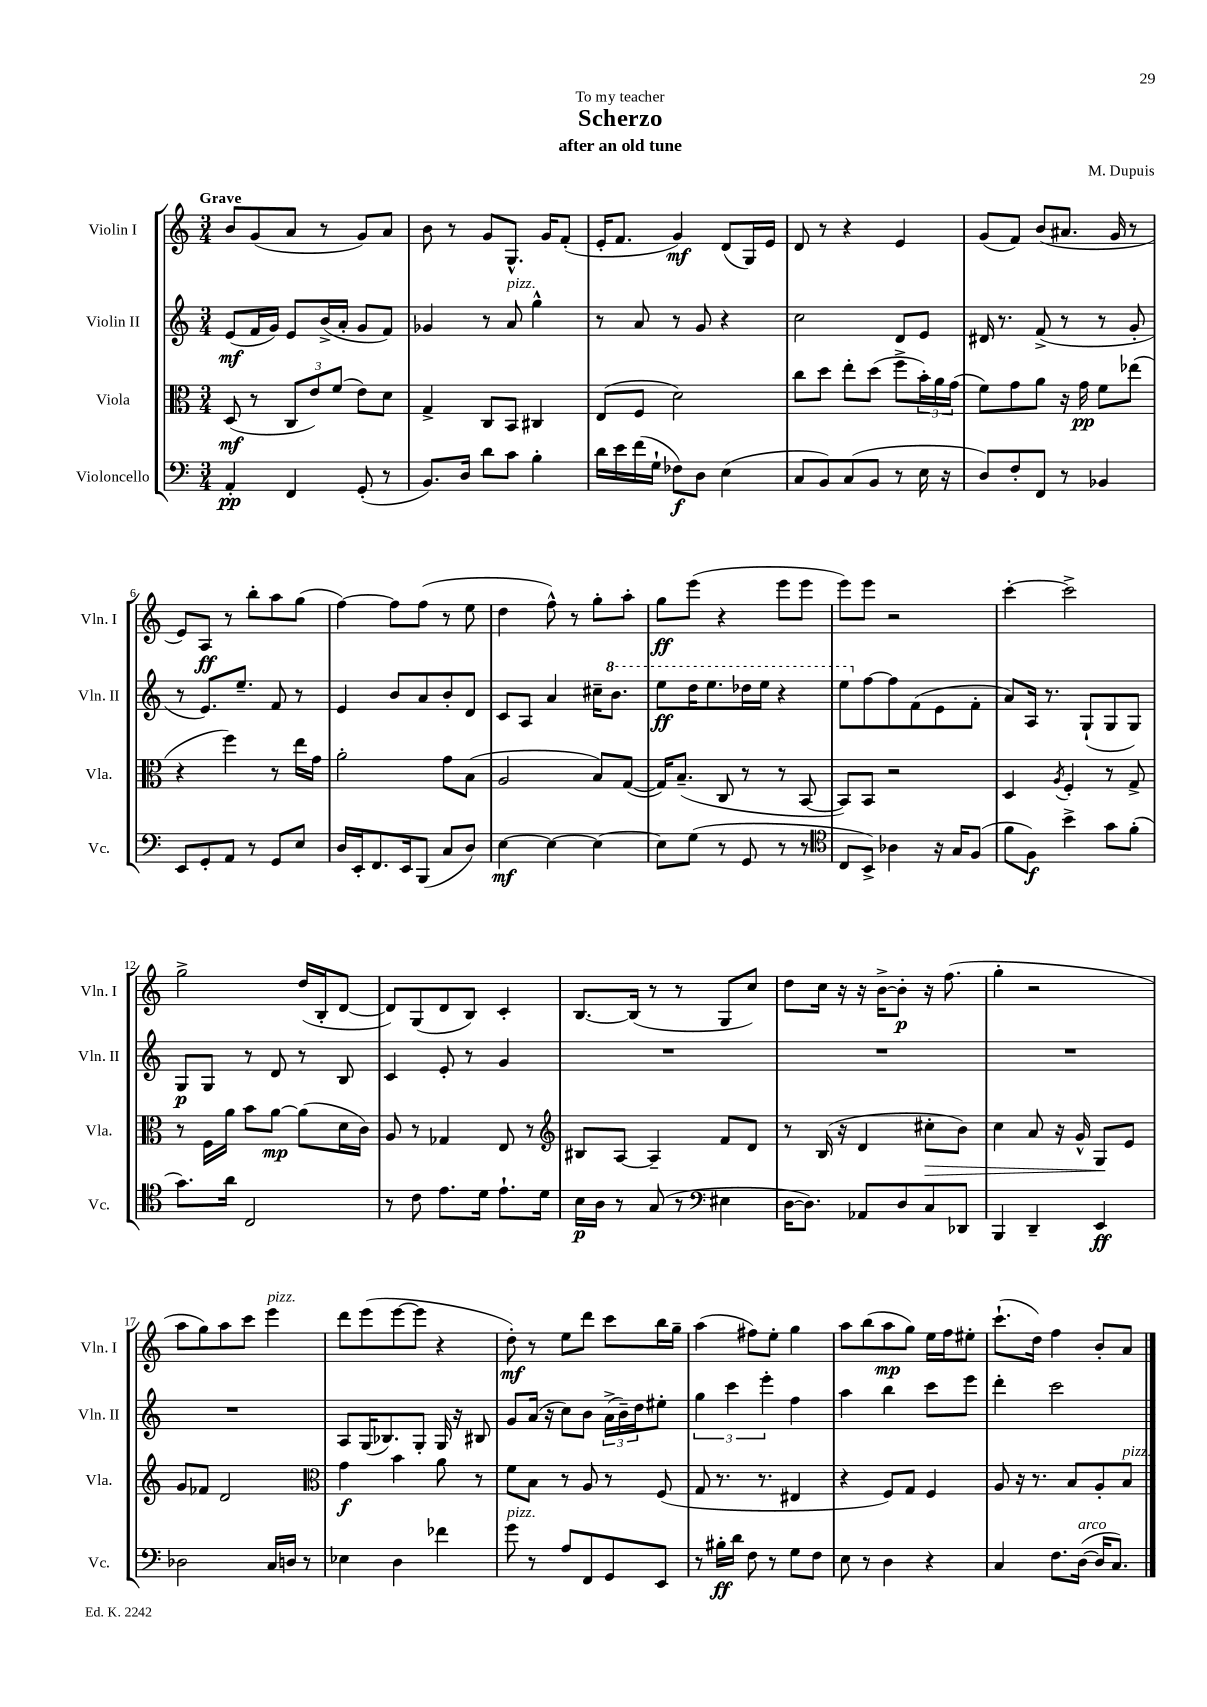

**kern	**kern	**kern	**kern
*staff4	*staff3	*staff2	*staff1
*clefF4	*clefC3	*clefG2	*clefG2
*k[]	*k[]	*k[]	*k[]
*M3/4	*M3/4	*M3/4	*M3/4
4AA'	(8D	(8e	8b
.	8r	16f	(8g
.	.	16g)	.
4FF	12C	8e	8a
.	12e)	.	.
.	.	(16b^	8r
.	(12f	.	.
.	.	16a'	.
(8GG'	8e)	8g	8g)
8r	8d	8f)	8a
=	=	=	=
8.BB)	4G^	4g-	8b
.	.	.	8r
16D	.	.	.
8d	8C	8r	8g
8c	8BB	8a	8.G^^
4B'	4C#	4gg^^	.
.	.	.	16g
.	.	.	(8f'
=	=	=	=
16d	(8E	8r	16e'
16e	.	.	8.f
(16f	8F	8a	.
16G`	.	.	.
8F-)	2d)	8r	4g)
8D	.	8g	.
(4E	.	4r	(8d
.	.	.	16G)
.	.	.	16e
=	=	=	=
8C	8cc	2cc	8d
8BB)	8dd	.	8r
(8C	8ee'	.	4r
8BB	(8dd	.	.
8r	8ff^	8d	4e
16E	24b')	8e	.
.	24a	.	.
16r	.	.	.
.	(24g	.	.
=	=	=	=
8D)	8f)	16d#	(8g
.	.	8.r	.
8F'	8g	.	8f)
8FF	8a	(8f^	(8b
8r	16r	8r	8.a#
.	16g	.	.
4BB-	8f	8r	.
.	.	.	16g
.	(8ee-	8g'	8r
=	=	=	=
8EE	4r	8r	8e)
8GG'	.	8.e)	8A
8AA	4ff)	.	8r
.	.	8.ee~	.
8r	.	.	8bb'
8GG	8r	8f	8aa
8E	16ee	8r	(8gg
.	16g	.	.
=	=	=	=
16D	2a'	4e	[4ff)
16EE'	.	.	.
8.FF	.	.	.
.	.	8b	8ff]
16EE	.	.	.
(8BBB	.	8a	(8ff
8C	8g	8b'	8r
8D)	(8B	8d	8ee
=	=	=	=
[4E	2A	8c	4dd
.	.	8A	.
4E_	.	4a	8ff^^)
.	.	.	8r
4E_	8B)	16cc#~	8gg'
.	.	8.bb	.
.	([8G	.	8aa'
=	=	=	=
8E]	16G])	8eee	8gg
.	(8.B~	.	.
(8G	.	16ddd	(8eee
.	.	8.eee	.
8r	8C	.	4r
8GG	8r	16ddd-	.
.	.	16eee	.
8r	8r	4r	8eee
8r	[8BB	.	8eee
=	=	=	=
*clefC4	*	*	*
8C	8BB])	8eee	8eee)
8BB^)	8BB	[8ff	8eee
4A-	2r	8ff]	2r
.	.	(8f	.
16r	.	8e	.
16G	.	.	.
(8F	.	8f'	.
=	=	=	=
8f	4D	8a)	[4ccc'
8F)	.	16A	.
.	.	8.r	.
.	8qA	.	.
4b^	4F'	.	2ccc^]
.	.	(8G`	.
8g	8r	8G	.
(8f'	8G^	8G)	.
=	=	=	=
8.g)	8r	8G	2gg^
.	16F	8G	.
16a	16a	.	.
2C	8b	8r	.
.	[8a	8d	.
.	(8a]	8r	(16dd
.	.	.	16B'
.	16d	8B	[8d
.	16c)	.	.
=	=	=	=
8r	8A	4c	8d])
8c	8r	.	(8G
8.e	4G-	8e'	8d
.	.	8r	8B)
16d	.	.	.
8.e`	8E	4g	4c'
.	8r	.	.
16d	.	.	.
=	=	=	=
*	*clefG2	*	*
16B	8B#	2.r	[8.B
16A	.	.	.
8r	[8A	.	.
.	.	.	(16B]
(8G	4A~]	.	8r
8r	.	.	8r
*clefF4	*	*	*
4E#	8f	.	8G
.	8d	.	8cc)
=	=	=	=
[16D	8r	2.r	8dd
8.D])	.	.	.
.	(16B	.	16cc
.	16r	.	16r
8AA-	4d	.	16r
.	.	.	[16b^
8D	.	.	8b']
8C	8cc#'	.	16r
.	.	.	(8.ff
8DD-	8b)	.	.
=	=	=	=
4BBB	4cc	2.r	4gg'
4DD~	8a	.	2r
.	16r	.	.
.	16g^^	.	.
4EE	8G	.	.
.	8e	.	.
=	=	=	=
2D-	8g	2.r	8aa
.	8f-	.	8gg)
.	2d	.	8aa
.	.	.	8ccc
16C	.	.	4eee
16D	.	.	.
8r	.	.	.
=	=	=	=
*	*clefC3	*	*
4E-	4g	8A	8ddd
.	.	(16G	(8eee
.	.	8.B-)	.
4D	4b	.	[8eee
.	.	8G'	8eee]
4f-	8a	16G	4r
.	.	16r	.
.	8r	8B#	.
=	=	=	=
8g	8f	8g	8dd')
8r	8B	(16a	8r
.	.	16r	.
8A	8r	8cc)	8ee
8FF	8A	8b	8ddd
8GG	8r	(24a^	8ccc
.	.	24b~)	.
.	.	24dd	.
8EE	(8F	8ee#'	16bb
.	.	.	16gg~
=	=	=	=
8r	8G	6gg	(4aa
16B#'	8.r	.	.
.	.	6ccc	.
16d	.	.	.
8F	.	.	8ff#)
.	8.r	.	.
.	.	6eee'	.
8r	.	.	8ee'
8G	4E#	4ff	4gg
8F	.	.	.
=	=	=	=
8E	4r	4aa	8aa
8r	.	.	(8bb
4D	8F)	4bb	8aa
.	8G	.	8gg)
4r	4F	8ccc	16ee
.	.	.	16ff
.	.	8eee	8ee#'
=	=	=	=
4C	8A	4ddd'	(8.ccc`
.	16r	.	.
.	8.r	.	16dd)
8.F	.	2ccc	4ff
.	8B	.	.
([16D	.	.	.
16D]	8A'	.	8b'
8.C)	.	.	.
.	8B	.	8a
==	==	==	==
*-	*-	*-	*-
